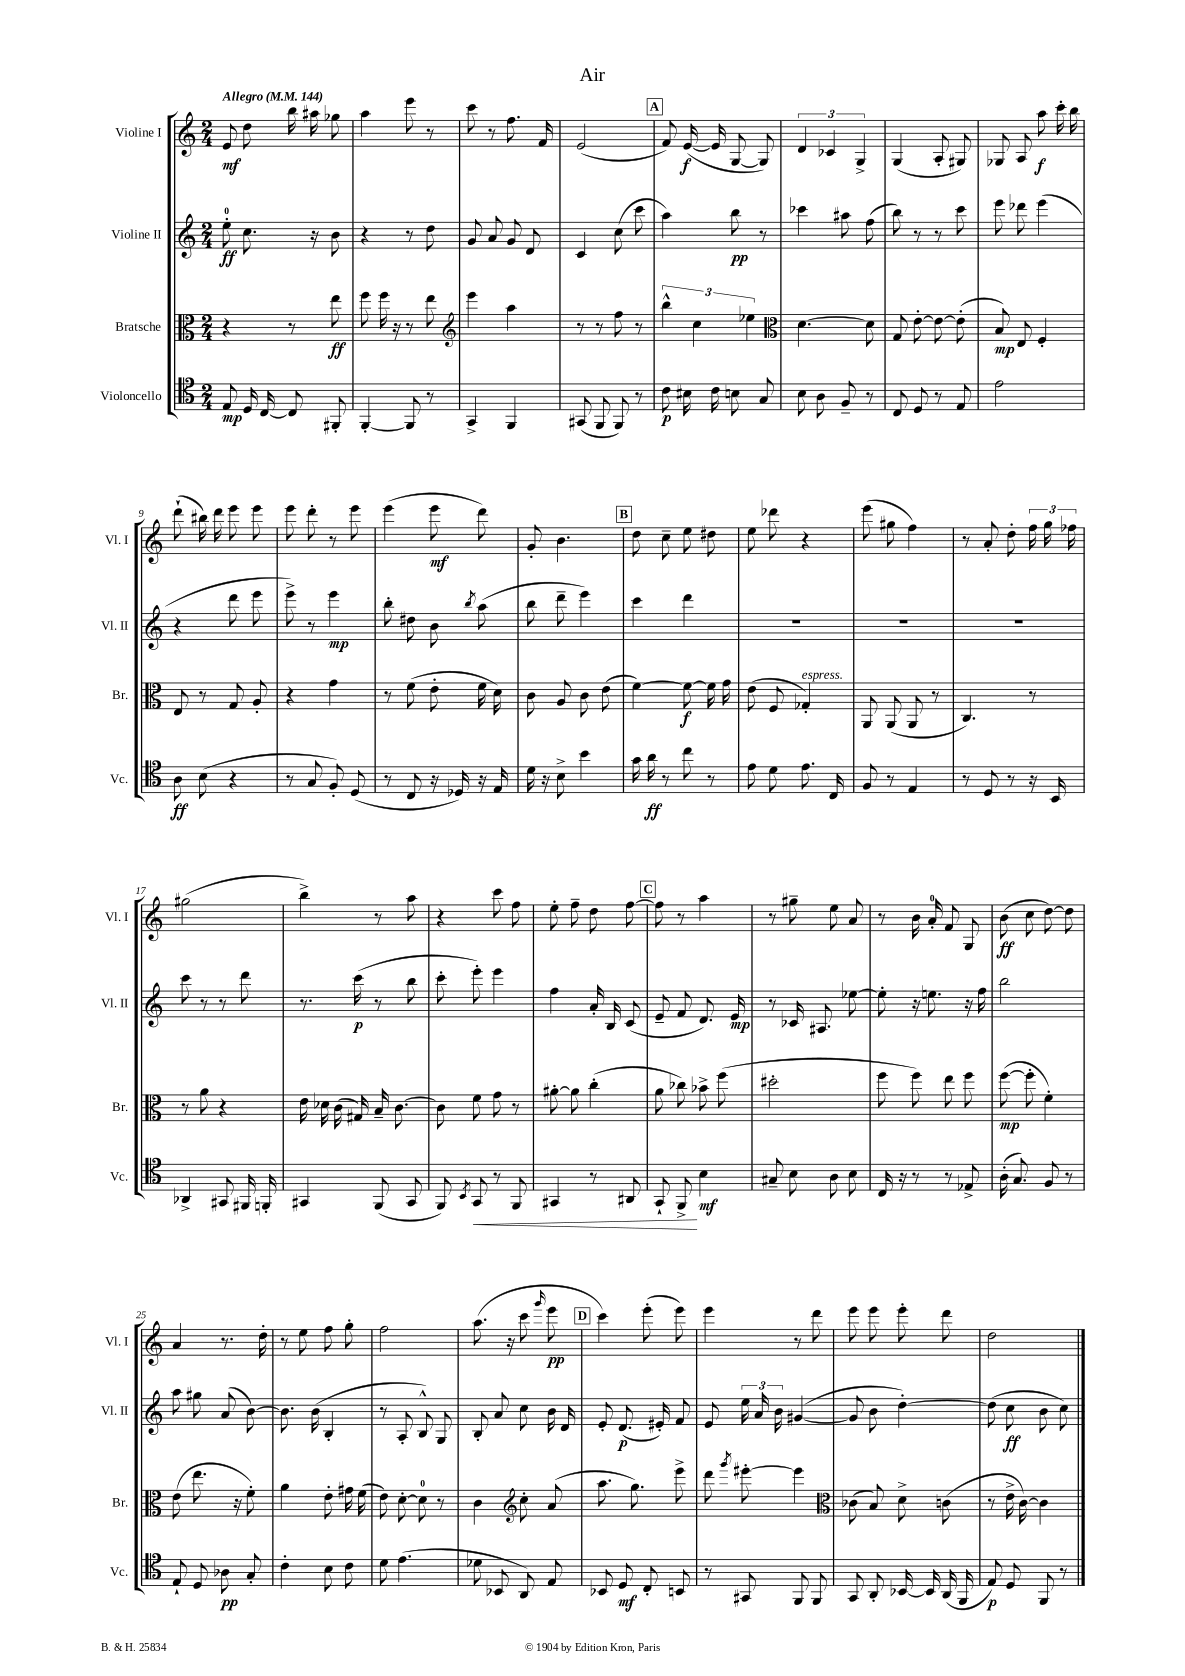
\header { title = "Air" }
<<
\new StaffGroup <<
\new Staff = "s0" \with { instrumentName = "Violine I" shortInstrumentName = "Vl. I" } {
    \clef treble \key c \major \numericTimeSignature \time 2/4 \tempo "Allegro" 4 = 144
    \autoBeamOff e'8\mf d''8 b''16 ais''16 ges''8 |
    a''4 e'''8 r8 |
    c'''8 r8 f''8. f'16 |
    e'2( |
    \mark \markup { \box "A" } f'8) e'16~\f( e'16 g8~ g8) |
    \tuplet 3/2 { d'4 ces'4 g4-> } |
    g4( a8-. gis8) |
    ges8 a8 a''8\f c'''16-. b''16 |
    d'''8-!( bis''16) d'''16 e'''8 e'''8 |
    e'''8 d'''8-. r8 e'''8 |
    e'''4( e'''8\mf d'''8) |
    g'8-. b'4. |
    \mark \markup { \box "B" } d''8 c''8-- e''8 dis''8 |
    e''8 des'''8 r4 |
    e'''8( gis''8 f''4) |
    r8 a'8-. d''8-. \tuplet 3/2 { f''16 g''16 fes''16 } |
    gis''2( |
    b''4->) r8 a''8 |
    r4 c'''8 f''8 |
    e''8-. f''8-- d''8 f''8~ |
    \mark \markup { \box "C" } f''8 r8 a''4 |
    r8 gis''8-- e''8 a'8 |
    r8 b'16 a'16-0-. f'8 g8 |
    b'8\ff( c''8 d''8~) d''8 |
    a'4 r8. d''16-. |
    r8 e''8 f''8 g''8-. |
    f''2 |
    a''8.( r16 c'''8 \grace { g'''16 } e'''8\pp |
    \mark \markup { \box "D" } c'''4) e'''8-.( e'''8) |
    e'''4 r8 d'''8 |
    e'''8 e'''8 e'''8-. d'''8 |
    d''2 \bar "|." |
}
\new Staff = "s1" \with { instrumentName = "Violine II" shortInstrumentName = "Vl. II" } {
    \clef treble \key c \major \numericTimeSignature \time 2/4
    \autoBeamOff e''8-0-.\ff c''8. r16 b'8 |
    r4 r8 d''8 |
    g'8 a'8 g'8 d'8 |
    c'4 c''8( c'''8 |
    \mark \markup { \box "A" } a''4) b''8\pp r8 |
    ces'''4 ais''8 f''8( |
    b''8) r8 r8 c'''8 |
    e'''8 des'''8 e'''4( |
    r4 d'''8 e'''8 |
    e'''8->) r8 e'''4\mp |
    b''8-. dis''8 b'8 \acciaccatura { b''8 } a''8( |
    b''8 d'''8-- e'''4) |
    \mark \markup { \box "B" } c'''4 d'''4 |
    R2 |
    R2 |
    R2 |
    c'''8 r8 r8 d'''8 |
    r8. c'''16\p( r8 b''8 |
    c'''8-. e'''8-.) e'''4 |
    f''4 a'16-. b16 c'8( |
    \mark \markup { \box "C" } e'8-- f'8 d'8.) e'16\mp |
    r8 ces'16 ais8. ees''8~ |
    ees''8-. r16 e''8. r16 f''16 |
    b''2 |
    a''8 gis''8 a'8( b'8~) |
    b'8. b'16( b4-. |
    r8 a8-. b8-^) g8 |
    b8-. a'8 c''8 b'16 d'16 |
    \mark \markup { \box "D" } e'8-. d'8.\p( eis'16-.) f'8 |
    e'8 \tuplet 3/2 { e''16 a'16 b'16 } gis'4~( |
    gis'8 b'8 d''4~-.) |
    d''8( c''8\ff b'8 c''8) \bar "|." |
}
\new Staff = "s2" \with { instrumentName = "Bratsche" shortInstrumentName = "Br." } {
    \clef alto \key c \major \numericTimeSignature \time 2/4
    \autoBeamOff r4 r8 e''8\ff |
    f''8 f''16 r16 r8 e''8 |
    \clef treble e'''4 a''4 |
    r8 r8 f''8 r8 |
    \mark \markup { \box "A" } \tuplet 3/2 { b''4-^ c''4 ees''4 } |
    \clef alto d'4.~ d'8 |
    g8 e'8~-. e'8~ e'8-.( |
    b8\mp) e8 f4-. |
    e8 r8 g8 a8-. |
    r4 g'4 |
    r8 f'8( e'8-. f'16 d'16) |
    c'8 a8 c'8 e'8( |
    \mark \markup { \box "B" } f'4~) f'8~\f f'16 g'16 |
    e'8( f8 ges4-.^\markup { \italic "espress." }) |
    a,8 a,8( a,8 r8 |
    c4.) r8 |
    r8 a'8 r4 |
    e'16 des'16 c'16( gis16) b16-- c'8.~ |
    c'8 f'8 g'8 r8 |
    ais'8~-. ais'8 c''4-.( |
    \mark \markup { \box "C" } a'8 ces''8) bes'8-> f''8( |
    dis''2-. |
    f''8 f''8) e''8 f''8 |
    f''8~\mp( f''8-. f'4-.) |
    e'8( e''8. r16 f'8-.) |
    a'4 e'8-. gis'16 f'16( |
    e'8) d'8~-. d'8-0 r8 |
    c'4 \clef treble c''8-. a'8( |
    \mark \markup { \box "D" } a''8. g''8.) e'''8-> |
    d'''8 \acciaccatura { g'''8 } eis'''8~-. eis'''4 |
    \clef alto ces'8( b8) d'8-> c'8( |
    r8 e'16-> c'16~) c'4 \bar "|." |
}
\new Staff = "s3" \with { instrumentName = "Violoncello" shortInstrumentName = "Vc." } {
    \clef tenor \key c \major \numericTimeSignature \time 2/4
    \autoBeamOff e8\mp d16 c16~ c8 fis,8-. |
    f,4~-. f,8 r8 |
    g,4-> f,4 |
    gis,8( f,8 f,8) r8 |
    \mark \markup { \box "A" } c'8\p bis16 c'16 b8 g8 |
    b8 a8 f8-- r8 |
    c8 d8 r8 e8 |
    e'2 |
    a8\ff b8( r4 |
    r8 g8 f8-.) d8( |
    r8 c8 r16 des16) r16 e16 |
    d'16 r16 b8-> b'4 |
    \mark \markup { \box "B" } g'16 a'16\ff r8 c''8 r8 |
    e'8 d'8 e'8. c16 |
    f8 r8 e4 |
    r8 d8 r8 r16 b,16 |
    aes,4-> gis,8 fis,16 f,16-. |
    gis,4 f,8( gis,8 |
    f,8) \acciaccatura { b,8 } g,8\< r8 f,8 |
    gis,4 r8 ais,8 |
    \mark \markup { \box "C" } g,8-! f,8->\! b4\mf |
    gis8-- b8 a8 b8 |
    c16 r16 r8 r8 ees8-> |
    a16-.( g8.) f8 r8 |
    e8-! d8 aes8\pp g8-. |
    c'4-. b8 c'8 |
    d'8 e'4.( |
    des'8 bes,8 a,8) e8 |
    \mark \markup { \box "D" } bes,8 d8\mf c8-. b,8 |
    r8 gis,8 f,8 f,8 |
    g,8 a,8-. bes,16~ bes,16 a,16( f,16 |
    e8\p) d8 f,8 r8 \bar "|." |
}
>>
>>
